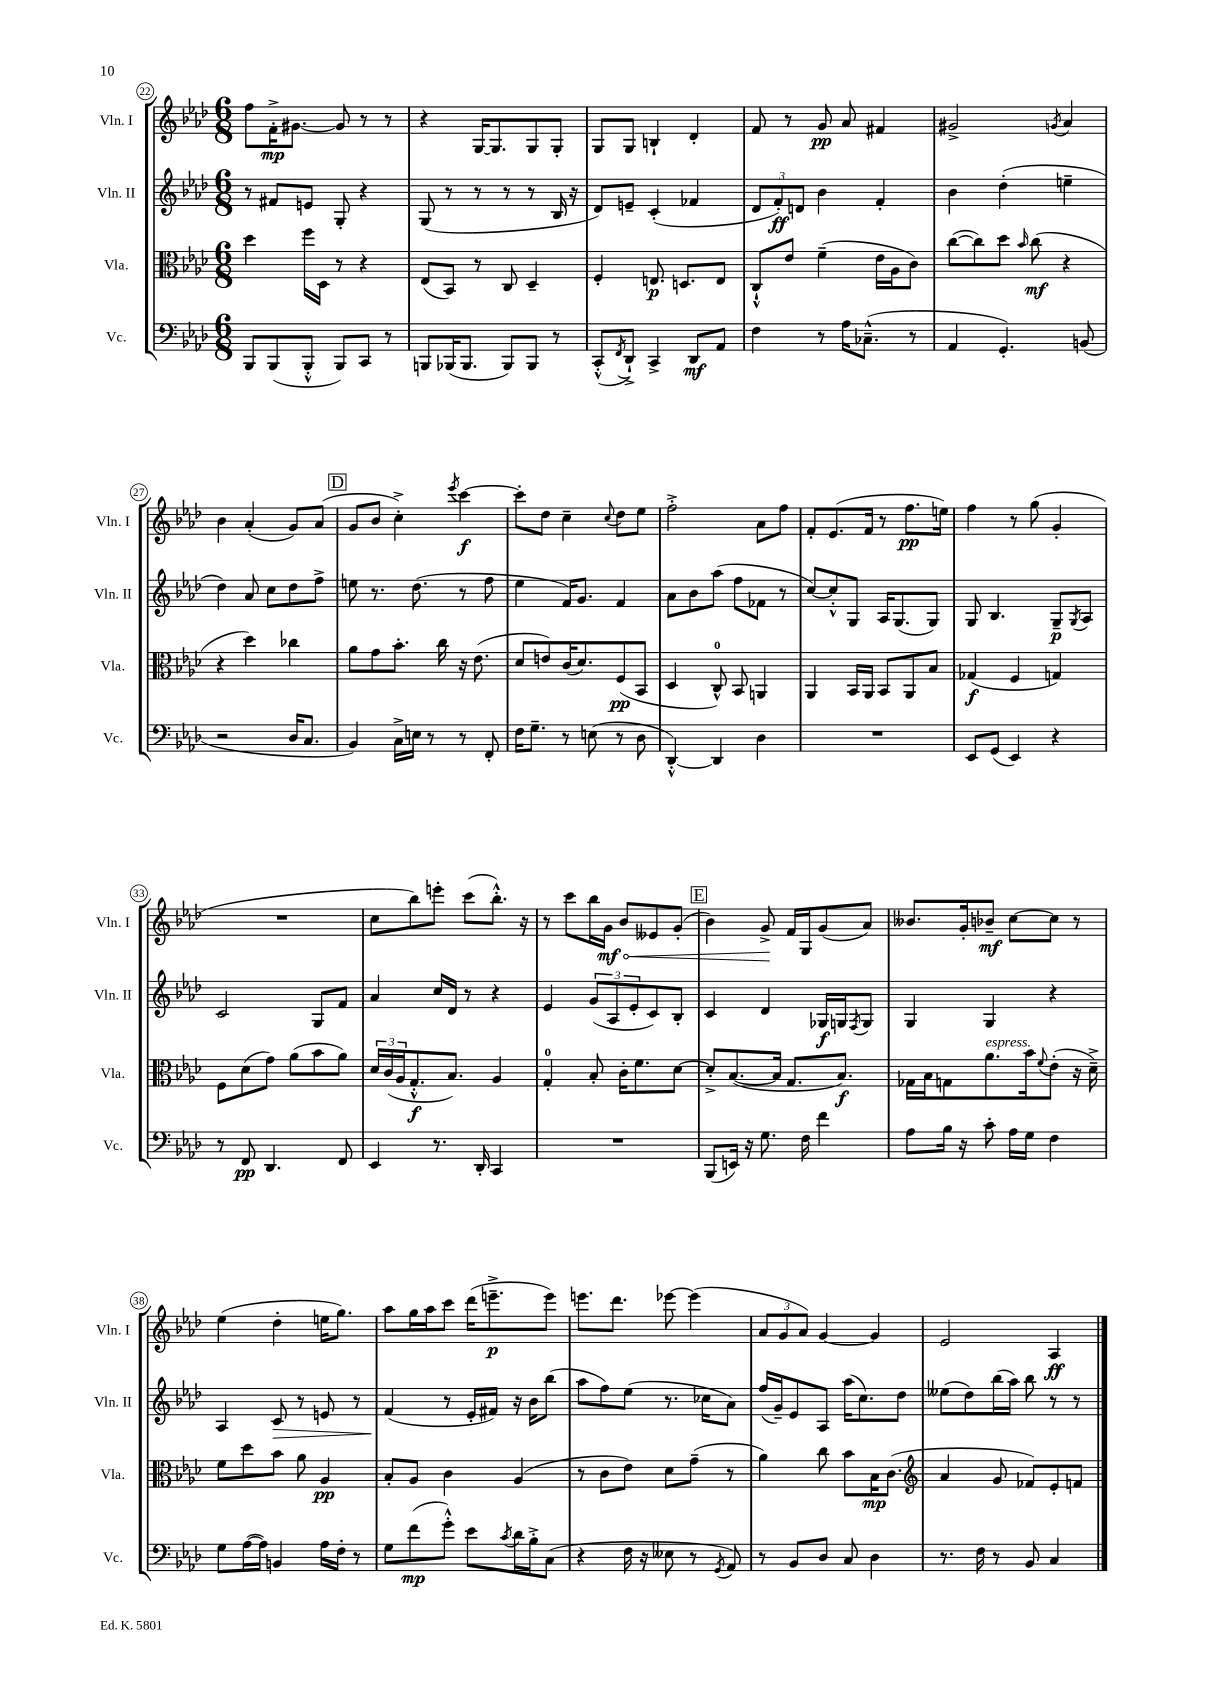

**kern	**kern	**kern	**kern
*staff4	*staff3	*staff2	*staff1
*clefF4	*clefC3	*clefG2	*clefG2
*k[b-e-a-d-]	*k[b-e-a-d-]	*k[b-e-a-d-]	*k[b-e-a-d-]
*M6/8	*M6/8	*M6/8	*M6/8
8BBB-/L	4dd-\	8r	8ff\L
(8BBB-/	.	8f#/L	16f'^\K
.	.	.	[8.g#\J
8BBB-'^^/J	16ff\LL	8e/J	.
.	16D-\JJ	.	.
8BBB-/L)	8r	8G'/	8g#/]
8CC/J	4r	4r	8r
8r	.	.	8r
=	=	=	=
8BBB/L	(8E-/L	(8G/	4r
(16BBB-/K	8BB-/J)	8r	.
8.BBB-/J	.	.	.
.	8r	8r	[16G/LK
.	.	.	8.G/]
8BBB-/L)	8C/	8r	.
8BBB-/J	4D-~/	8r	8G/
8r	.	16B-/	8G'/J
.	.	16r	.
=	=	=	=
(8CC'^^/L	4F'/	8d-/L)	8G/L
8qFF/	.	.	.
8DD-`^/J)	.	8e~/J	8G/J
4CC^/	8.E/	(4c'/	4B`/
.	8.D/L	.	.
8DD-/L	.	4f-/	4d-'/
8AA-/J	8E/J	.	.
=	=	=	=
4F\	8C`^^/L	12d-/L	8f/
.	.	12f'/)	.
.	8e-/J	.	8r
.	.	12d/J	.
8r	(4f~\	4b-\	8g/
16A-\LK	.	.	8a-/
(8.C-~^^\J	.	.	.
.	16e-\LL	4f'/	4f#/
.	16A-\J	.	.
8r	8c\J)	.	.
=	=	=	=
4AA-/	([8cc\L	4b-\	2g#^/
.	8cc\])	.	.
4.GG'/)	8dd-\J	(4dd-'\	.
.	16qqb-/	.	.
.	(8cc\	.	.
.	.	.	8qg/
.	4r	4ee~\	4a-/
(8BB/	.	.	.
=	=	=	=
2r	4r	4dd-\)	4b-\
.	4dd-\)	8a-/	(4a-'/
.	.	8cc\L	.
16D-/LK	4cc-\	8dd-\	8g/L)
8.C/J	.	.	.
.	.	8ff^\J	(8a-/J
=	=	=	=
4BB-/)	8a-\L	8ee\	8g/L
.	8g\	8.r	8b-/J
16C^\LL	8.b-'\J	.	4cc'^\)
16E\JJ	.	(8.dd-\	.
8r	.	.	.
.	16cc\	.	.
.	.	.	8qeee-/
8r	16r	8r	[4ccc\
.	(8.e-\	.	.
8FF'/	.	8ff\	.
=	=	=	=
16F\LK	8d-/L	4ee-\	8ccc'\]L
8.G~\J	.	.	.
.	8e/)	.	8dd-\J
8r	(16c/K	16f/LK)	4cc~\
.	8.d-/)	8.g/J	.
(8E\	.	.	.
.	.	.	8qqcc/
8r	(8F/	4f/	8dd-\L
8D-\	8BB-/J	.	8ee-\J
=	=	=	=
[4DD-'^^/)	4D-/	8a-\L	2ff'^\
.	.	8b-\	.
4DD-/]	8C^^/)	(8aa-\J	.
.	8BB-/	8ff\L	.
4D-\	4AA/	8f-\J	8a-\L
.	.	8r	8ff\J
=	=	=	=
2.r	4AA-/	[8cc/L)	8f'/L
.	.	8cc'^^/]	(8.e-/
.	16BB-/LL	8G/J	.
.	16AA-/JJ	.	16f/Jk
.	8BB-/L	16A-/LK	8r
.	.	(8.G/	.
.	8AA-/	.	8.ff\L
.	8B-/J	8G/J)	.
.	.	.	16ee\Jk)
=	=	=	=
8EE-/L	(4G-/	8G/	4ff\
(8GG/J	.	4.B-/	.
4EE-/)	4F/	.	8r
.	.	.	(8gg\
4r	4G/)	8G~/L	4g'/
.	.	8qG/	.
.	.	8A-/J	.
=	=	=	=
8r	8F\L	2c/	2.r
8FF/	(8d-\	.	.
4.DD-/	8g\J)	.	.
.	(8a-\L	.	.
.	8b-\	8G/L	.
8FF/	8a-\J)	8f/J	.
=	=	=	=
4EE-/	24d-/LL	4a-/	8cc\L
.	(24c/	.	.
.	24A-/J	.	.
.	8.G'^^/	.	8bb-\)
8.r	.	16cc/LL	8eee'\J
.	8.B-/J)	16d-/JJ	.
.	.	8r	(8ccc\L
16DD-'/	.	.	.
4CC/	4A-/	4r	8.bb-'^^\J)
.	.	.	16r
=	=	=	=
2.r	4G'/	4e-/	8r
.	.	.	8ccc\L
.	8B-'/	(12g/L	16bb-\L
.	.	.	16g\JJ
.	.	12A-/	.
.	16c'\LK	.	8b-/L
.	.	12e-'/	.
.	8.f\	.	.
.	.	8c/)	8e--/
.	[8d-\J	8B-'/J	(8g'/J
=	=	=	=
(8BBB-/L	8d-'^/]L	4c/	4b-\)
16EE/Jk)	([8.B-/	.	.
16r	.	.	.
8.G\	.	4d-/	8g^/
.	16B-/]Jk	.	.
.	8.G/L	.	16f/LL
16F\	.	.	16G/J
4f\	.	16G-/LL	(8g/
.	8.B-/J)	16G/J	.
.	.	8qF/	.
.	.	8G/J	8a-/J)
=	=	=	=
8A-\L	16G-\LL	4G/	8.b--/L
.	16B-\J	.	.
16B-\Jk	8G\	.	.
16r	.	.	16g'/k
8c'\	8.a-\	4G/	8b-~/J
16A-\LL	.	.	[8cc\L
16G\JJ	16b-\k	.	.
.	8qqf/	.	.
4F\	(8e-'\J	4r	8cc\]J
.	16r	.	8r
.	16d-~^\)	.	.
=	=	=	=
8G\L	8f\L	4A-/	(4ee-\
([16A-\L	8dd-\	.	.
16A-\]JJ)	.	.	.
4BB/	8b-\J	8c/	4dd-'\
.	8a-\	8r	.
16A-\LL	4A-/	8e/	16ee\LK
16F'\JJ	.	.	8.gg\J)
8r	.	8r	.
=	=	=	=
8G\L	8B-'/L	(4f/	8aa-\L
(8f\	8A-/J	.	16gg\L
.	.	.	16aa-\J
8g'^^\J)	4c\	8r	8ccc\J
8e-\L	.	16e-'/LL	(16ddd-\LK
.	.	16f#/JJ)	8.eee~^\
8qc/	.	.	.
16d-\L	(4A-/	16r	.
16B-'^\J	.	16b-\LK	.
(8C\J	.	(8bb-\J	8eee\J)
=	=	=	=
4r	8r	8aa-\L	8.eee\L
.	8c\L	8ff\)	.
.	.	.	8.ddd-\J
16F\	8e-\J)	(8ee-\J	.
16r	.	.	.
8E--\	8d-\L	8.r	[8eee-\
8r	(8g~\J	.	(4eee-\]
.	.	16cc-\LK	.
8qGG/	.	.	.
8AA-/)	8r	8a-\J)	.
=	=	=	=
8r	4a-\)	(16ff/LL	12a-/L
.	.	16g~/J)	.
.	.	.	12g/
8BB-/L	.	8e-/	.
.	.	.	12a-/J)
8D-/J	8cc\	8A-/J	[4g/
8C/	8b-\L	(16aa-\LK	.
.	.	8.cc\)	.
4D-\	16B-\K	.	4g/]
.	(8.c\J	.	.
.	.	8dd-\J	.
=	=	=	=
*	*clefG2	*	*
8.r	4a-/	(8ee--\L	2e-/
.	.	8dd-\)	.
16F\	.	.	.
8r	8g/	(16bb-\L	.
.	.	16aa-\JJ)	.
8BB-/	8f-/L)	8bb-\	.
4C/	8e-'/	8r	4A-/
.	8f/J	8r	.
==	==	==	==
*-	*-	*-	*-
